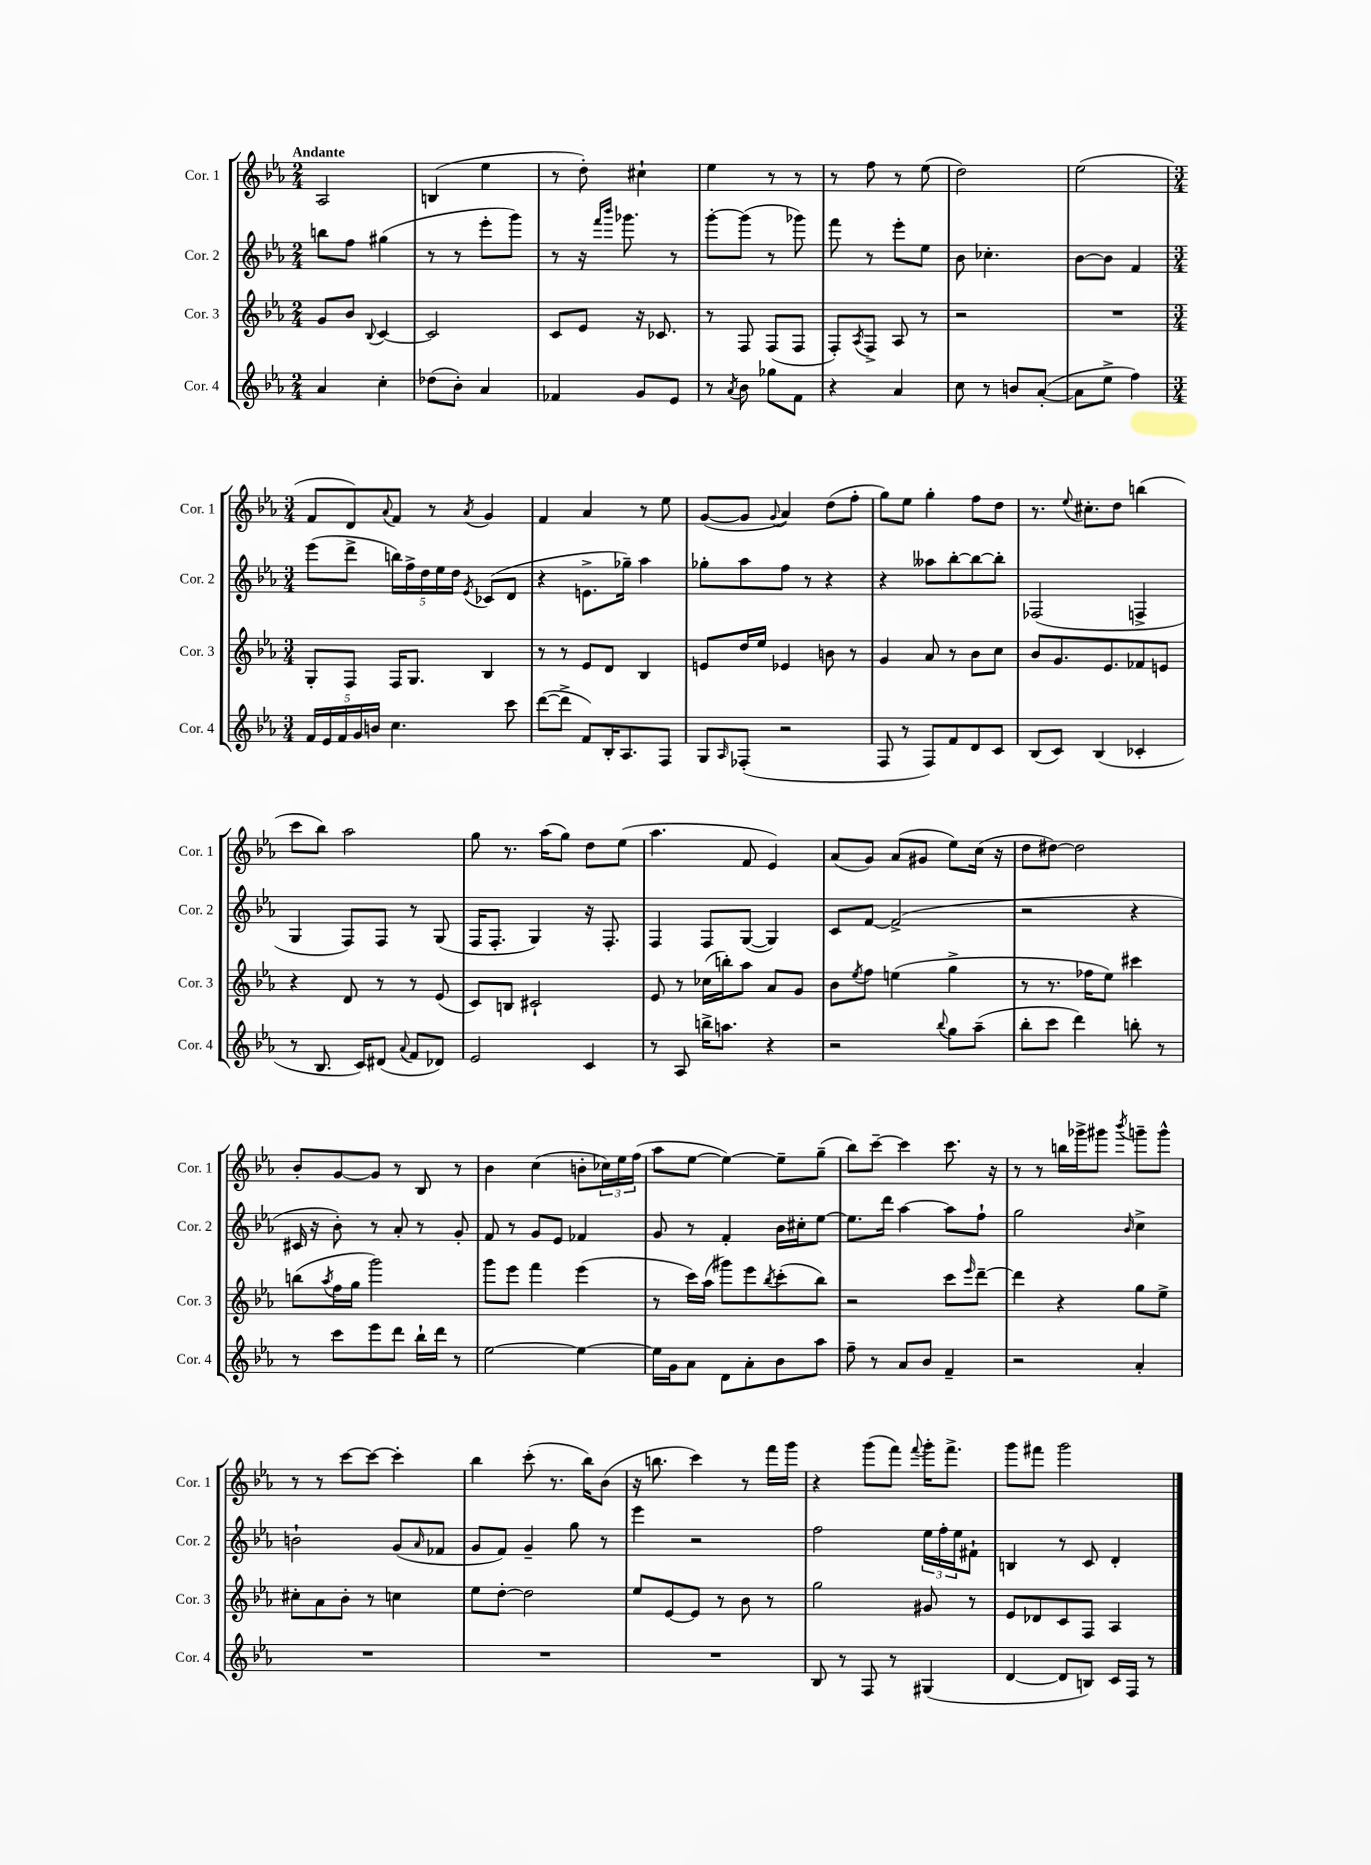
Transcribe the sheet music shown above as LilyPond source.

<<
\new StaffGroup <<
\new Staff = "s0" \with { instrumentName = "Cor. 1" shortInstrumentName = "Cor. 1" } {
    \clef treble \key ees \major \numericTimeSignature \time 2/4 \tempo "Andante"
    aes2 |
    b4( ees''4 |
    r8 d''8-.) cis''4-! |
    ees''4 r8 r8 |
    r8 f''8 r8 ees''8( |
    d''2) |
    ees''2( |
    \numericTimeSignature \time 3/4 f'8 d'8) \appoggiatura { aes'8 } f'8 r8 \acciaccatura { aes'8 } g'4 |
    f'4 aes'4 r8 ees''8 |
    g'8~( g'8 \appoggiatura { g'8 } aes'4) d''8( f''8-. |
    g''8) ees''8 g''4-. f''8 d''8 |
    r8. \appoggiatura { ees''8 } cis''8.-. d''8 b''4( |
    c'''8 bes''8) aes''2 |
    g''8 r8. aes''16( g''8) d''8 ees''8( |
    aes''4. f'8 ees'4) |
    aes'8( g'8) aes'8( gis'8 ees''8) c''16( r16 |
    d''8 dis''8~) dis''2 |
    bes'8-. g'8~ g'8 r8 bes8 r8 |
    bes'4 c''4( b'8-. \tuplet 3/2 { ces''16) ees''16 f''16( } |
    aes''8 ees''8~ ees''4~) ees''8-- g''8--( |
    bes''8) c'''8~-- c'''4 c'''8. r16 |
    r8 r8 b''16 ges'''16-> gis'''8 \acciaccatura { bes'''8 } g'''8-- g'''8-^ |
    r8 r8 c'''8~ c'''8~ c'''4-. |
    bes''4 c'''8-.( r8. bes''16) bes'8( |
    r16 b''8. c'''4) r8 f'''16 g'''16 |
    r4 g'''8( f'''8) \appoggiatura { f'''8 } g'''16-. f'''8.-> |
    g'''8 fis'''8 g'''2 \bar "|." |
}
\new Staff = "s1" \with { instrumentName = "Cor. 2" shortInstrumentName = "Cor. 2" } {
    \clef treble \key ees \major \numericTimeSignature \time 2/4
    b''8 f''8 gis''4( |
    r8 r8 ees'''8-. g'''8) |
    r8 r16 \grace { f'''16 bes'''16 } ges'''8. r8 |
    g'''8~-. g'''8( r8 ges'''8) |
    f'''8 r8 ees'''8-. ees''8 |
    bes'8 ces''4.-. |
    bes'8~ bes'8 f'4 |
    \numericTimeSignature \time 3/4 ees'''8( d'''8-> \tuplet 5/4 { b''16) f''16-> d''16 ees''16 d''16 } \acciaccatura { ees'8 } ces'8( d'8 |
    r4 e'8.-> ges''16--) aes''4 |
    ges''8-. aes''8 f''8 r8 r4 |
    r4 aeses''8 bes''8~-. bes''8~ bes''8-. |
    fes2( f4-> |
    g4 f8) f8 r8 g8( |
    f16 f8.-. g4) r16 f8.-. |
    f4 f8 g8~( g4) |
    c'8 f'8~ f'2->( |
    r2 r4 |
    cis'16 r16 bes'8-.) r8 aes'8-. r8 g'8-. |
    f'8 r8 g'8 ees'8 fes'4 |
    g'8 r8 f'4-. bes'16 cis''16-. ees''8~ |
    ees''8. d'''16 aes''4~ aes''8 f''8-! |
    g''2 \grace { bes'16 } c''4-> |
    b'2-! g'8( \grace { aes'16 } fes'8 |
    g'8 f'8) g'4-- g''8 r8 |
    ees'''4 r2 |
    f''2 \tuplet 3/2 { ees''16 f''16-. ees''16 } fis'8-! |
    b4 r8 c'8 d'4-. \bar "|." |
}
\new Staff = "s2" \with { instrumentName = "Cor. 3" shortInstrumentName = "Cor. 3" } {
    \clef treble \key ees \major \numericTimeSignature \time 2/4
    g'8 bes'8 \appoggiatura { bes8 } c'4~ |
    c'2 |
    c'8 ees'8 r16 ces'8. |
    r8 f8 f8( f8 |
    f8-.) \acciaccatura { aes8 } f8-> aes8 r8 |
    r2 |
    R2 |
    \numericTimeSignature \time 3/4 g8-. f8 f16 g8. bes4 |
    r8 r8 ees'8 d'8 bes4 |
    e'8 d''16 ees''16 ees'4 b'8 r8 |
    g'4 aes'8 r8 bes'8 c''8 |
    bes'8 g'8. ees'8. fes'8 e'8 |
    r4 d'8 r8 r8 ees'8( |
    c'8) b8 cis'2-! |
    ees'8 r8 ces''16( b''16-.) aes''8 aes'8 g'8 |
    bes'8 \acciaccatura { ees''8 } f''8 e''4( g''4-> |
    r8 r8. fes''16 ees''8) cis'''4 |
    b''8( \acciaccatura { aes''8 } f''16 g''16 g'''2) |
    g'''8 ees'''8 f'''4 ees'''4( |
    r8 c'''16) aes''16( gis'''8) ees'''8 \acciaccatura { bes''8 } c'''8-.( bes''8) |
    r2 c'''8 \grace { ees'''16 } d'''8~-- |
    d'''4 r4 g''8 ees''8-> |
    cis''8-. aes'8 bes'8-. r8 c''4 |
    ees''8 d''8~-. d''2 |
    ees''8 ees'8~ ees'8 r8 bes'8 r8 |
    g''2 gis'8 r8 |
    ees'8 des'8 c'8 f8 aes4 \bar "|." |
}
\new Staff = "s3" \with { instrumentName = "Cor. 4" shortInstrumentName = "Cor. 4" } {
    \clef treble \key ees \major \numericTimeSignature \time 2/4
    aes'4 c''4-. |
    des''8( bes'8-.) aes'4 |
    fes'4 g'8 ees'8 |
    r8 \acciaccatura { aes'8 } bes'8 ges''8 f'8 |
    r4 aes'4 |
    c''8 r8 b'8 aes'8~-.( |
    aes'8 ees''8-> f''4) |
    \numericTimeSignature \time 3/4 \tuplet 5/4 { f'16 ees'16 f'16 g'16 b'16 } c''4. c'''8 |
    d'''8~( d'''8-> f'8) bes16-. aes8. f8 |
    g8 \grace { aes16 } fes8-.( r2 |
    f8 r8 f8) f'8 d'8 c'8 |
    bes8( c'8) bes4( ces'4-. |
    r8 bes8. c'16) dis'8( \appoggiatura { aes'8 } f'8 des'8) |
    ees'2 c'4 |
    r8 aes8 b''16-> a''8. r4 |
    r2 \appoggiatura { bes''8 } g''8 aes''8--( |
    bes''8-. c'''8 d'''4) b''8-. r8 |
    r8 c'''8 ees'''8 d'''8 bes''16-! d'''16 r8 |
    ees''2~ ees''4~ |
    ees''16 g'16 aes'8 d'8 aes'8-. bes'8 aes''8 |
    f''8-- r8 aes'8 bes'8 f'4-- |
    r2 aes'4-. |
    R2. |
    R2. |
    R2. |
    bes8 r8 f8 r8 gis4( |
    d'4~ d'8 b8) c'16 f16 r8 \bar "|." |
}
>>
>>
\layout { \context { \Score \remove "Bar_number_engraver" } }
